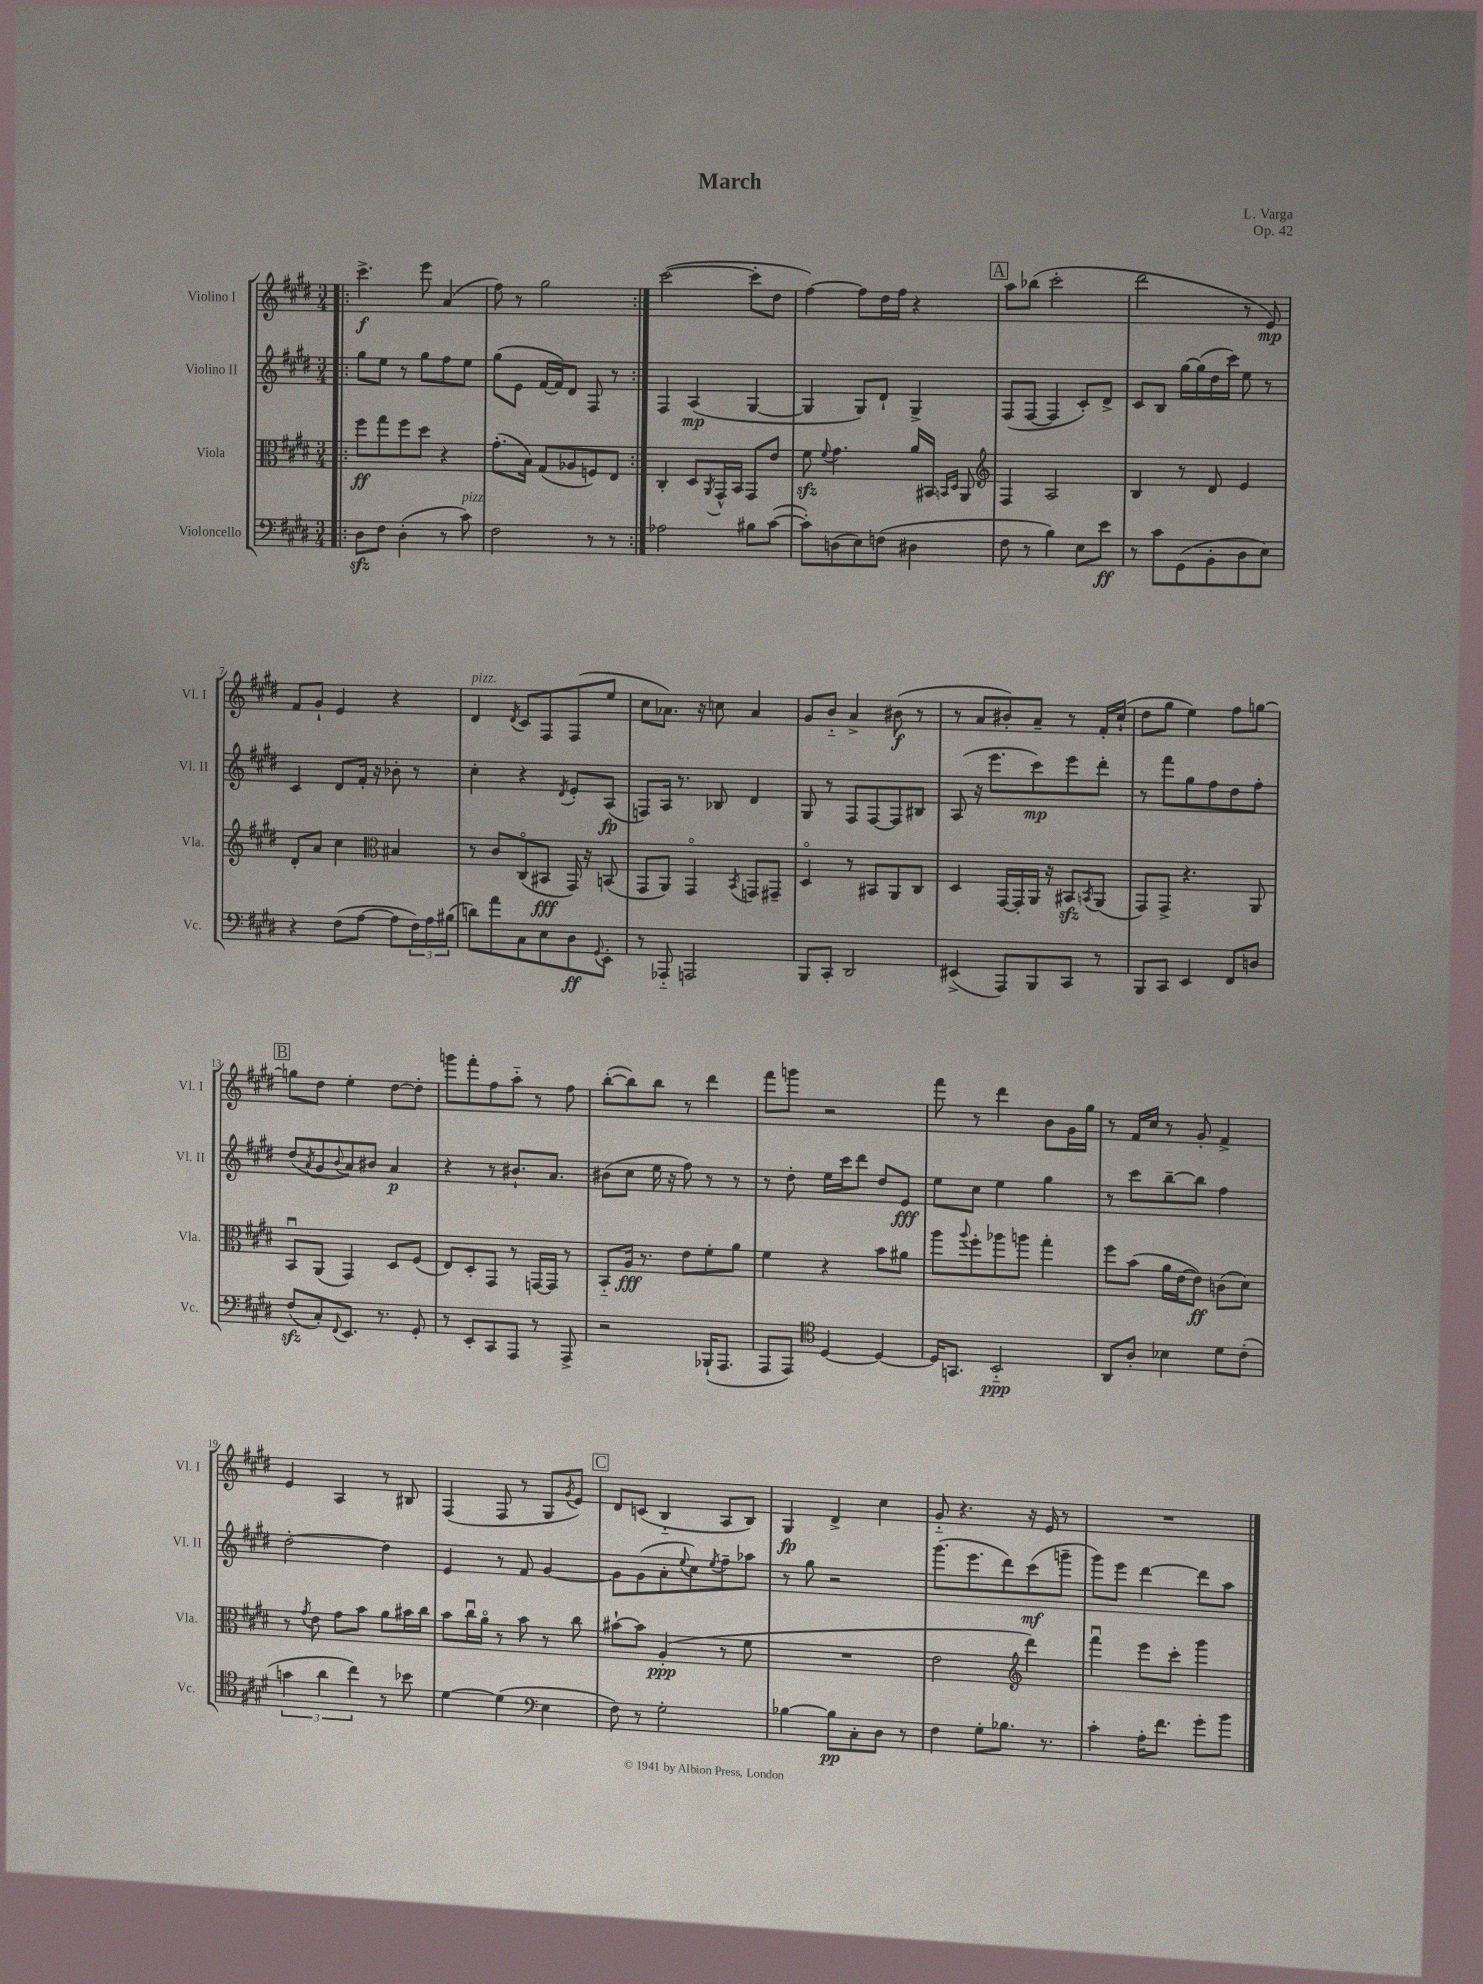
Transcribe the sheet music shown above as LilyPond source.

\header { title = "March" composer = "L. Varga" opus = "Op. 42" }
<<
\new StaffGroup <<
\new Staff = "s0" \with { instrumentName = "Violino I" shortInstrumentName = "Vl. I" } {
    \clef treble \key e \major \numericTimeSignature \time 3/4
    \repeat volta 2 { \bar ".|:" cis'''4.->\f e'''8 a'4( |
    fis''8) r8 gis''2 | }
    cis'''2~( cis'''8-. dis''8 |
    fis''4~) fis''8 dis''16 fis''16 r4 |
    \mark \markup { \box "A" } a''8 bes''8( cis'''2-. |
    dis'''2 r8 e'8\mp) |
    fis'8 gis'8-! e'4 r4 |
    dis'4^\markup { \italic "pizz." } \acciaccatura { dis'8 } cis'8 fis8 fis8( e''8 |
    cis''8 aes'8.) r16 c''8 aes'4 |
    gis'8 b'8-_ a'4-> bis'8\f( r8 |
    r8 a'8 bis'8-.) a'8-- r8 fis'16-. cis''16-!( |
    dis''8 gis''8 e''4) fis''8 g''8~ |
    \mark \markup { \box "B" } g''8 dis''8 e''4-. dis''8~ dis''8-. |
    g'''8 fis'''8-. fis''8 a''8-_ r8 fis''8 |
    b''8~-.( b''8) b''8 r8 dis'''4 |
    fis'''8 g'''8 r2 |
    fis'''8 r8 dis'''4 b'8 gis'16 gis''16 |
    r8 fis'16 cis''16 r8 gis'8-. fis'4-> |
    e'4 a4 r8 bis8 |
    fis4( fis8 r8 gis8 \acciaccatura { gis'8 } e'8) |
    \mark \markup { \box "C" } dis'8 c'8( b4-_ a8 b8) |
    gis4\fp dis'4-> cis''4 |
    gis'8-_ r4. r16 e'16 r8 |
    R2. \bar "|." |
}
\new Staff = "s1" \with { instrumentName = "Violino II" shortInstrumentName = "Vl. II" } {
    \clef treble \key e \major \numericTimeSignature \time 3/4
    \repeat volta 2 { \bar ".|:" gis''8 e''8 r8 gis''8 fis''8 e''8 |
    gis''8( e'8 fis'16~ fis'16) dis'8 fis8 r8 | }
    fis4 a4\mp( gis4~ |
    gis4 gis8) dis'8-! gis4-> |
    \mark \markup { \box "A" } fis8( fis8~ fis4 cis'8-.) dis'8-> |
    cis'8 b8 gis''16~ gis''16( dis''16 cis'''16) e''8 r8 |
    cis'4 dis'8 fis'16-. r16 bes'8-. r8 |
    cis''4-. r4 \acciaccatura { dis'8 } e'8-. a8\fp( |
    f8) a16 r8. bes8 dis'4 |
    gis8 r8 fis8 fis8~ fis8 bis8 |
    a8( r16 e'''8. cis'''8\mp) e'''8 dis'''8-. |
    r8 fis'''8 gis''8 fis''8 dis''8 fis''8-. |
    \mark \markup { \box "B" } dis''8( \acciaccatura { a'8 } gis'8 \appoggiatura { b'8 } a'8) bis'8 a'4\p |
    r4 r8 bis'8.-! a'8. |
    bis'8( cis''8 e''16 r16 fis''8) r8 r8 |
    r8 dis''8-. e''16 cis'''16 dis'''8 dis''8 e'8\fff |
    e''8 cis''8 e''4 gis''4 |
    r8 cis'''8 b''8~-- b''8 fis''4 |
    dis''2~-. dis''4 |
    e'4 r8 fis'8 gis'4~ |
    \mark \markup { \box "C" } gis'8 gis'8( a'8-. \appoggiatura { e''8 } cis''8) \acciaccatura { e''8 } fis''8-- aes''8 |
    r8 gis''8 r2 |
    gis'''8.( e'''8. dis'''8) cis'''8\mf( g'''8-- |
    gis'''8) e'''8 dis'''4~ dis'''8 a''8 \bar "|." |
}
\new Staff = "s2" \with { instrumentName = "Viola" shortInstrumentName = "Vla." } {
    \clef alto \key e \major \numericTimeSignature \time 3/4
    \repeat volta 2 { \bar ".|:" fis''8\ff gis''8 fis''8 dis''8 r4 |
    gis'8.-.( b16) gis8( aes8 f8) e8 | }
    cis4-. dis8 \acciaccatura { a,8 } gis,16-^ b,16 gis,8 e'8 |
    fis'8\sfz \appoggiatura { fis'8 } gis'4. a'16 bis,16 \grace { b,16 dis16 } a,8 |
    \mark \markup { \box "A" } \clef treble fis4 a2 |
    b4 r8 dis'8 e'4 |
    dis'8-. a'8 cis''4 \clef alto bis4 |
    r8 cis'8 cis8\flageolet( bis,8\fff gis,16) r16 b,8( |
    gis,8 a,8) gis,4\flageolet \acciaccatura { b,8 } g,8 gis,8-- |
    dis4\flageolet r8 bis,8 a,8 cis8 |
    dis4 gis,16~ gis,16-. a,16 r16 bis,8\sfz \acciaccatura { b,8 } a,8( |
    gis,8) gis,8-> r4. a,8 |
    \mark \markup { \box "B" } b,8\downbow a,8( gis,4) dis8 fis8( |
    e8) dis8-. gis,8 r8 g,16~ g,16 r8 |
    b,8-_ a16\fff r8. e'8 fis'8-. a'8 |
    fis'4 r4 b'8 ais'8 |
    a''8 \appoggiatura { a''8 } fis''8-. aes''8 a''8 gis''4-. |
    fis''8 b'8( a'16 e'16~ e'8\ff) c'8( dis'8) |
    r8 \acciaccatura { gis'8 } e'8 gis'8 b'8 a'8 bis'16 cis''16 |
    b'8 cis''16\downbow a'16\flageolet r8 b'8 r8 cis''8 |
    \mark \markup { \box "C" } bis'8~-! bis'8 a4-.\ppp( r8 fis'8 |
    R2. |
    e'2 \clef treble dis'''4) |
    fis'''4\downbow e'''8 cis'''8-. gis'''4 \bar "|." |
}
\new Staff = "s3" \with { instrumentName = "Violoncello" shortInstrumentName = "Vc." } {
    \clef bass \key e \major \numericTimeSignature \time 3/4
    \repeat volta 2 { \bar ".|:" dis8\sfz fis8 dis4-.( r8 cis'8^\markup { \italic "pizz." }) |
    fis2 r8 r8 | }
    aes2 bis8 cis'8~( |
    cis'8-.) d8( e8) f8( dis4 |
    \mark \markup { \box "A" } fis8 r8 b4) e8 e'8\ff |
    r8 cis'8 gis,8( b,8-. dis8 e8) |
    r4 fis8( a8~ a8 \tuplet 3/2 { fis16) a16 bis16( } |
    d'8) a'8 cis8 e8 dis8\ff \appoggiatura { gis,8 } e,8-. |
    r8 aes,,8-_ a,,2 |
    b,,8 cis,8-. dis,2 |
    eis,4->( a,,8) b,,8 cis,8 r8 |
    b,,8 cis,8 e,4 fis,8 d8 |
    \mark \markup { \box "B" } fis8\sfz( cis8-.) \appoggiatura { fis,8 } e,8. r8. gis,8-. |
    r8 e,8-. cis,8 a,,8 r8 a,,8-> |
    r2 bes,,16-!( a,,8. |
    a,,8 a,,8) \clef tenor dis4~ dis4~ |
    dis16 g,8. b,2-_\ppp |
    a,8 a8-. bes4 dis'8 cis'8-.( |
    \tuplet 3/2 { g'4 a'4 cis''4) } r8 bes'8 |
    dis'4~ dis'4( \clef bass e4 |
    \mark \markup { \box "C" } fis8) r8 gis2-. |
    bes4~ bes8\pp cis8-. dis8 r8 |
    fis4 gis8-. bes8. r8. |
    cis'4-. a16-. fis'8. gis'8-. b'8 \bar "|." |
}
>>
>>
